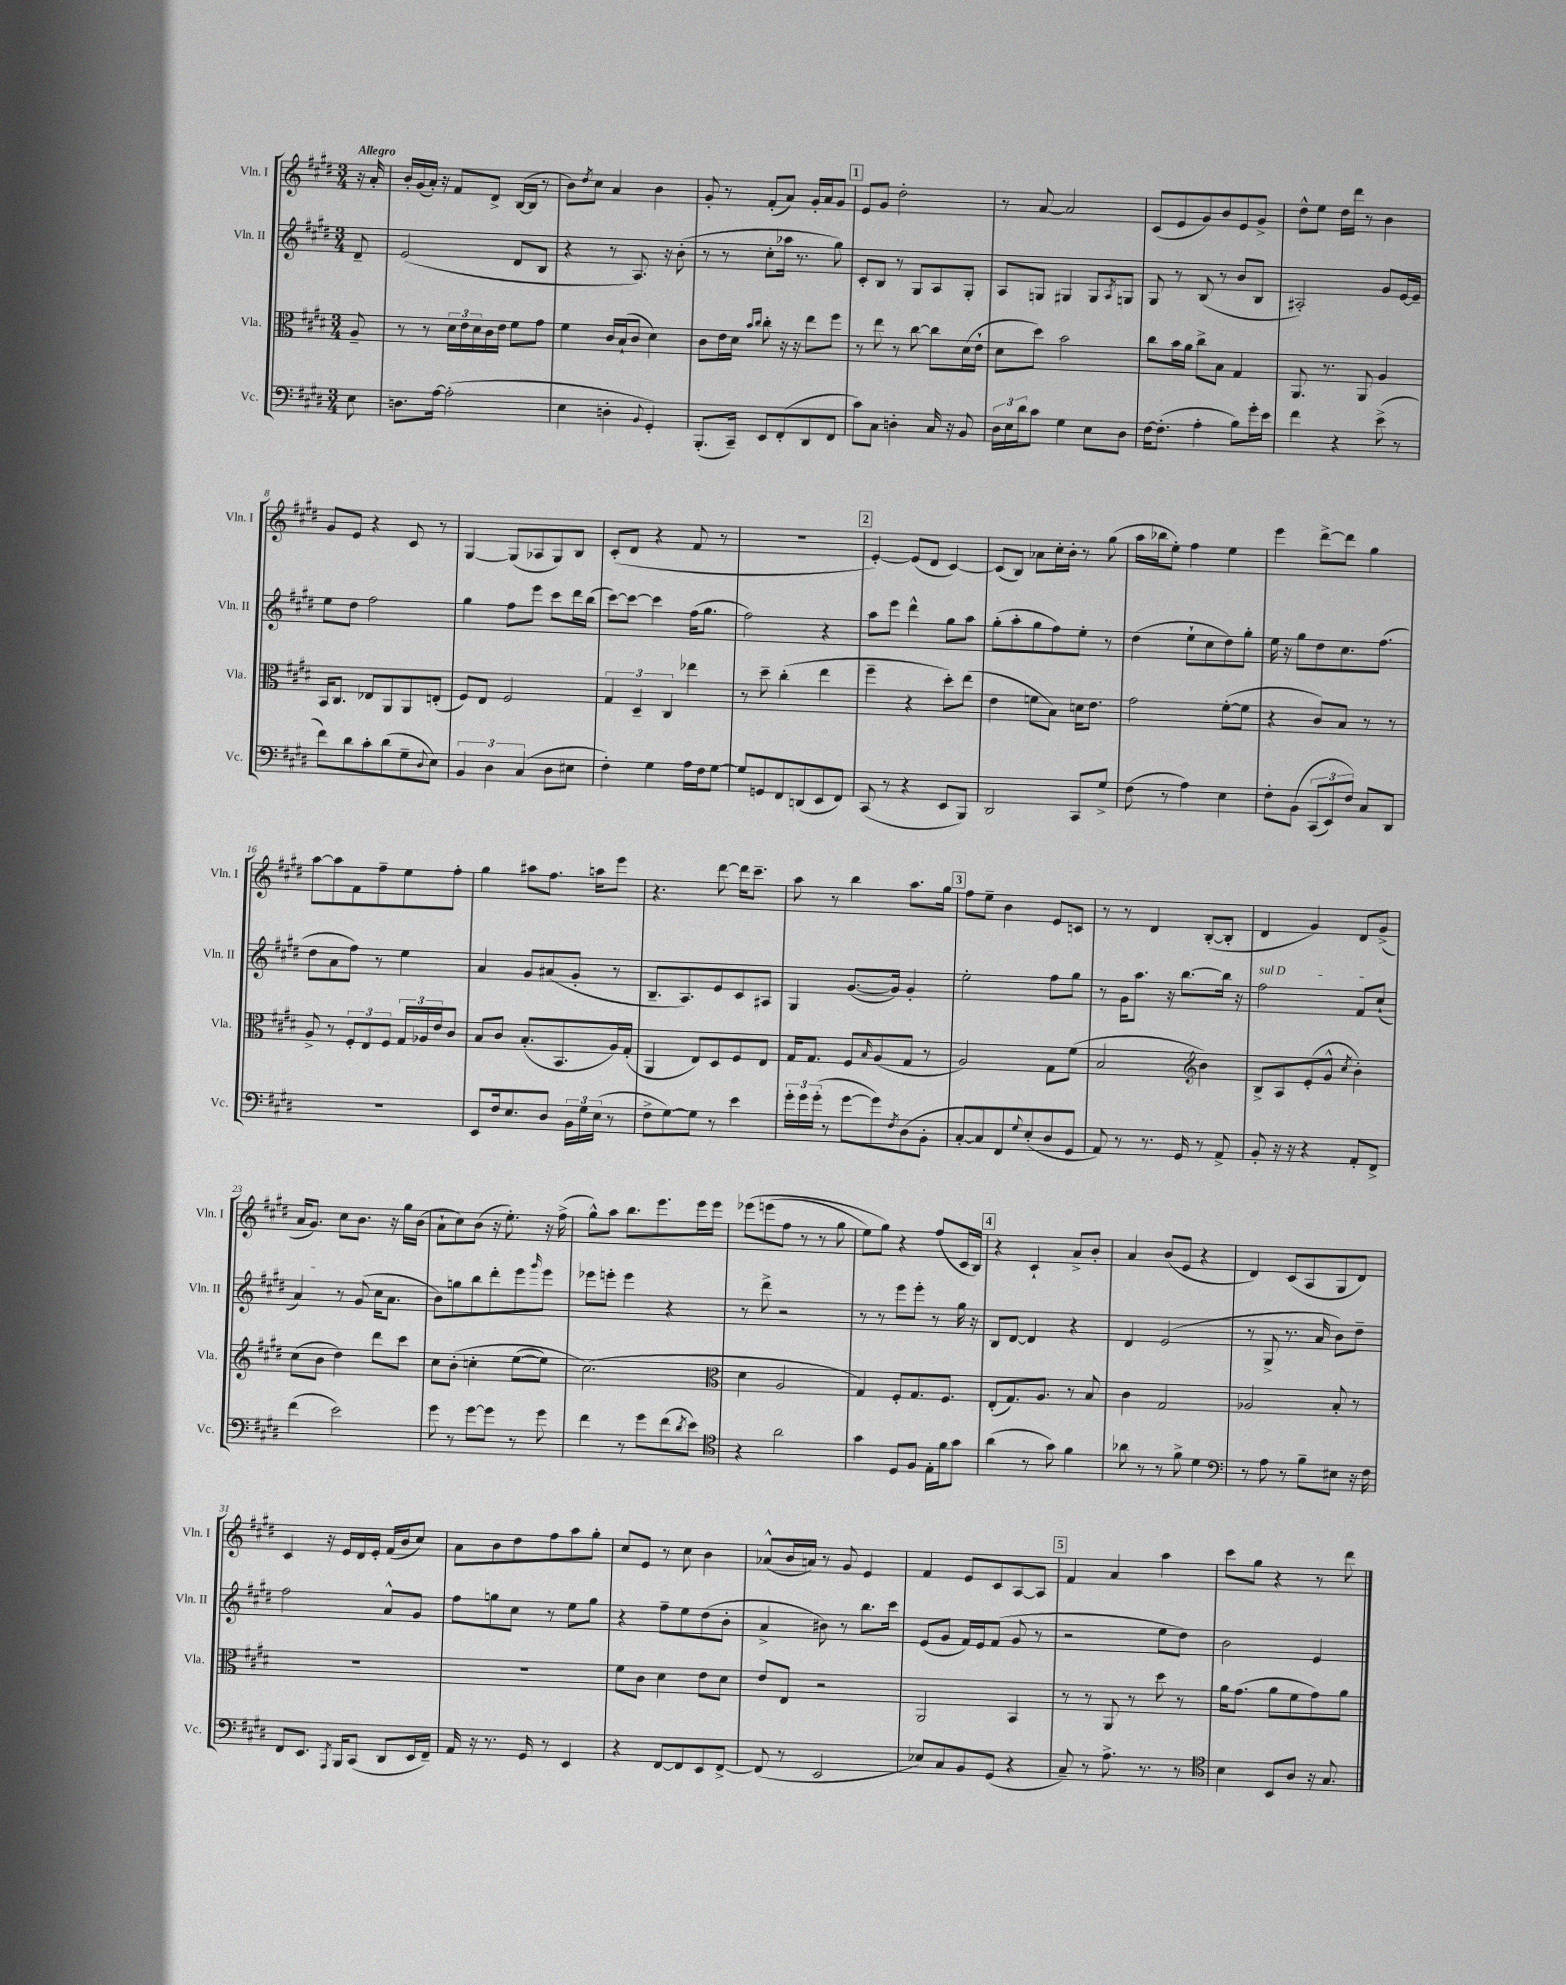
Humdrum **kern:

**kern	**kern	**kern	**kern
*staff4	*staff3	*staff2	*staff1
*clefF4	*clefC3	*clefG2	*clefG2
*k[f#c#g#d#]	*k[f#c#g#d#]	*k[f#c#g#d#]	*k[f#c#g#d#]
*M3/4	*M3/4	*M3/4	*M3/4
8E	8A~	8d#~	16r
.	.	.	16a'
=	=	=	=
8.D	8r	(2e	16b'
.	.	.	(16g#
.	8r	.	16a')
[16A	.	.	16r
(2A']	24d#	.	8f#
.	24e	.	.
.	24d#	.	.
.	16c#	.	8d#^
.	16e	.	.
.	8f#	8d#	([16B
.	.	.	16B]
.	8g#	8B	8r
=	=	=	=
4E	4f#	4r	8b)
.	.	.	8qdd#
.	.	.	8cc#
4D'	16c#	8r	4a
.	(16B`	.	.
.	8c#	8.A)	.
8qqBB	.	.	.
4GG#')	4d#)	.	4b
.	.	16r	.
.	.	(8b'	.
=	=	=	=
(8.BBB'	8c#	8r	8g#'
.	16e	8r	8r
16CC#~)	16d#	.	.
.	16qqb	.	.
.	16qqcc#	.	.
8EE	8cc#'	8cc#'	(8f#'
(8FF#'	16r	16aa-	8a)
.	16r	8.r	.
8DD#	8ee	.	16g#'
.	.	.	16a
8FF#	8ff#	8gg#)	8g#
=	=	=	=
8c#)	8r	8c#'	8e
8C#	8ee	8B	8g#
4D'	8r	8r	2dd#'
.	[8cc#	8G#	.
16C#	8cc#]	8A	.
16r	.	.	.
8BB	(16d#	8G#'	.
.	16e`	.	.
=	=	=	=
24D#	8d#	8A	8r
24E	.	.	.
24d#	.	.	.
8c#	8dd#)	8G	[8a
4G#	2b	4G#	2a]
8E	.	8G#	.
.	.	8qA	.
8D#	.	8G	.
=	=	=	=
[16F#	8cc#	8G#	(8c#
(8.F#']	.	.	.
.	16b	8r	8e
.	16a	.	.
4A'	8cc#^	(8B	8g#)
.	8B	8r	8b
8B)	4G#	8b	8e
16g#'	.	8B	8g#^
16e	.	.	.
=	=	=	=
4f#	8.AA	2A#')	8dd#^^
.	.	.	8ee
.	8.r	.	.
4r	.	.	16dd#
.	.	.	16ddd#
.	8AA	.	8r
(8e^	4A	8g#	4b
8r	.	[16e	.
.	.	16e~]	.
=	=	=	=
8f#)	16BB	8ee	8g#
.	8.C#	.	.
8d#	.	8dd#	8e
8c#'	8E-	2ff#	4r
(8d#	8AA	.	.
8G#~	8AA	.	8c#
8qqD#	.	.	.
8E)	(8E'	.	8r
=	=	=	=
6BB	8F#)	4gg#	[4G#
.	8E	.	.
6D#	.	.	.
.	2F#	8ff#	(8G#]
(6C#	.	.	.
.	.	8eee	8A-
8D#	.	8ccc#	8G#)
8E#	.	16ddd#	8B
.	.	(16bb	.
=	=	=	=
4F#')	6G#	[8ccc#)	(8c#'
.	.	8ccc#_	8d#
.	6D#~	.	.
4G#	.	4ccc#]	4r
.	6C#	.	.
16A	4ee-	(16ff#	8f#
16F#	.	8.gg#	.
[8G#	.	.	8r
=	=	=	=
8G#]	8r	2ff#)	2.r
8GG	8dd#~	.	.
8FF#	(4cc#'	.	.
(8DD	.	.	.
8EE	4ee	4r	.
8FF#)	.	.	.
=	=	=	=
(8CC#	4ff#~	8aa	[4e')
8r	.	8eee	.
4r	4r	4ddd#^^	(8e]
.	.	.	8d#
8EE	8dd#')	8gg#	[4c#)
8BBB)	(8ee	8aa	.
=	=	=	=
2DD#	4e	(8gg#'	(8c#]
.	.	8aa'	8B)
.	8f	8gg#	8a-
.	8B)	8ff#)	16cc#'
.	.	.	16b'
8CC#	16d	8ee'	8r
.	8.e	.	.
8G#^	.	8r	(8gg#
=	=	=	=
(8F#	2g#	(4dd#	16aa
.	.	.	16bb-
8r	.	.	8ee')
4A)	.	8ee`	4ff#
.	.	8cc#	.
4E	([8f#'	8dd#)	4ee
.	8f#]	8gg#'	.
=	=	=	=
8F#'	4r	16ee	4eee
.	.	16r	.
&(8BB	.	8gg#	.
(12CC#	8c#)	8dd#	[8ddd#^
12EE)	.	.	.
.	8B	8.cc#	8ddd#]
12F#&)	.	.	.
8C#	8r	.	4gg#
.	.	(8.ff#	.
8DD#	8r	.	.
=	=	=	=
2.r	8A^	8dd#	[8aa
.	8r	8a	8aa]
.	12F#'	8ff#)	8f#
.	12E	.	.
.	.	8r	8ff#~
.	12F#	.	.
.	24G#	4ee	8ee
.	24A-	.	.
.	24e	.	.
.	8c#	.	8ff#'
=	=	=	=
8EE	8B	4a	4gg#
16F#	8c#	.	.
8.E	.	.	.
.	(8.B'	8g#	8aa#
8D#	.	(8a#	8.ff#
.	8.BB	.	.
24BB	.	8g#'	.
24G#	.	.	.
.	.	.	16aa
(24E	.	.	.
8r	16A)	8r	8eee
.	(16G#'	.	.
=	=	=	=
8F#^	4AA	8.B~	4.r
[8G#)	.	.	.
.	.	8.A)	.
8G#]	8E)	.	.
8r	8D#	8e	[8ddd#
4e	8F#	8c#	16ddd#]
.	.	.	8.ccc#~
.	8E	8A#	.
=	=	=	=
24g#'	16G#	4G#	8aa
24g#	.	.	.
.	8.G#	.	.
(24g#'	.	.	.
8r	.	.	8r
[8g#	8F#	([8.g#	4bb
.	16qqB	.	.
8g#])	(8A	.	.
.	.	16g#])	.
8qF#	.	.	.
(8D#	8G#	4g#'	8.aa
8BB'	8r	.	.
.	.	.	16gg#
=	=	=	=
[8C#'	2A)	2ee'	8ff#
8C#])	.	.	8ee~
8FF#	.	.	4b
8qqG#	.	.	.
(8E'	.	.	.
8D#	8G#	8ff#	8e
8GG#	(8f#	8gg#	8c
=	=	=	=
8AA)	2B	8r	8r
8r	.	16g#	8r
.	.	8.aa	.
8.r	.	.	4d#
.	.	16r	.
16GG#	.	[8.bb	.
*	*clefG2	*	*
8r	4b)	.	([8B'
8AA^	.	16bb]	8B']
.	.	16r	.
=	=	=	=
8BB'	8B^	2ff#	4d#
16r	8A	.	.
16r	.	.	.
4r	(8e'	.	4g#)
.	8g#^^	.	.
.	8qcc#	.	.
8AA'	4b')	8f#	8d#
8FF#^	.	(8cc#`	(8g#^
=	=	=	=
(4f#	(8cc#	4a)	16a
.	.	.	8.g#)
.	8b	.	.
2e)	4dd#)	8r	8cc#
.	.	(8g#	8.b
.	8ddd#	16cc#	.
.	.	8.a	16r
.	8ccc#	.	16gg#
.	.	.	(16b
=	=	=	=
8g#	8cc#	8b)	8a`
8r	&(8b'	8gg	8cc#)
[8g#	4cc'	8bb	(8b
8g#]	.	8ddd#'	16r
.	.	.	8.ee')
8r	([8ee	8eee	.
.	.	16qqggg#	.
8g#	8ee])	8eee	16r
.	.	.	(16ff#^
=	=	=	=
4f#	(2.cc#&)	8eee-	8gg#^^)
.	.	8eee'	8aa
8r	.	4eee	8.bb
8g#	.	.	.
.	.	.	8.eee
(8f#	.	4r	.
8qd#	.	.	.
8e)	.	.	16eee
.	.	.	16eee
=	=	=	=
*clefC4	*clefC3	*	*
4r	4d#	8r	&(8eee-
.	.	8ddd#^	(8eee
2a	2A	2r	8ff#
.	.	.	8r
.	.	.	8r
.	.	.	8gg#
=	=	=	=
4g#	4G#)	8r	8ee)
.	.	8r	8gg#&)
8D#	8F#'	8eee	4r
8F#	8.G#	8eee'	.
16E'	.	8r	(8ff#
16f#	8.F#	.	.
8g#	.	16gg#	16c#
.	.	16r	16B)
=	=	=	=
(4a	(8E'	8B	4r
.	8.G#)	[8d#	.
8r	.	4d#]	4c#`
.	8.A	.	.
8g#)	.	.	.
4f#	8r	4r	8a^
.	8B	.	8b'
=	=	=	=
8a-	4c#	4d#	4a
8r	.	.	.
8r	2G#	(2e	(8b
8f#^	.	.	8e
4d#	.	.	4r
=	=	=	=
*clefF4	*	*	*
8r	2A-	8r	4d#)
8A	.	8G#^	.
8r	.	8.r	(8c#
8B~	.	.	8A
.	.	16a	.
8E#	8B'	8b)	8G#
16r	8r	8dd#~	8d#)
16F#	.	.	.
=	=	=	=
8FF#	2.r	2ff#	4c#
8.EE	.	.	.
.	.	.	16r
8qAAA	.	.	.
16BBB	.	.	16e
(8CC#	.	.	16d#
.	.	.	16e'
8DD#	.	8a^^	(16f#
.	.	.	16b
16EE	.	8g#	8cc#)
16FF#~)	.	.	.
=	=	=	=
16AA	2.r	8ff#	8a
16r	.	.	.
8.r	.	8gg	8b
.	.	8cc#	8dd#
16GG#	.	.	.
8r	.	8r	8ff#
4EE	.	8ee	8aa
.	.	8gg	8gg#'
=	=	=	=
4r	8f#	4r	8cc#
.	8c#	.	8e
[8FF#	4d#	8ff#~	8r
8FF#]	.	8ee	8cc#
8EE	8e	(8dd#	4b
[8FF#^	8d#	8b'	.
=	=	=	=
(8FF#]	8e	4a^	(8a-^^
8r	8E	.	16b
.	.	.	16a)
2EE	2r	8b#)	8r
.	.	8r	8g#
.	.	8.bb	4e
.	.	16ccc#	.
=	=	=	=
8E-)	2AA	(8e	4f#
8C#	.	8g#	.
8BB	.	16f#)	8e
.	.	16e	.
(8GG#	.	(8f#	8c#
4r	4BB	8g#	[8A
.	.	8r	8A]
=	=	=	=
8C#~)	8r	2r	4f#
8r	8r	.	.
8.A^	8AA	.	4a
.	8r	.	.
8.r	.	.	.
.	8dd#	8ee	4aa
8r	8r	8dd#)	.
=	=	=	=
*clefC4	*	*	*
4B	16a	2b	8ccc#
.	(8.g#	.	.
.	.	.	8gg#
8BB	8a	.	4r
8A	8f#	.	.
16r	8g#)	4e	8r
8.G#	.	.	.
.	8a	.	8ddd#
==	==	==	==
*-	*-	*-	*-
